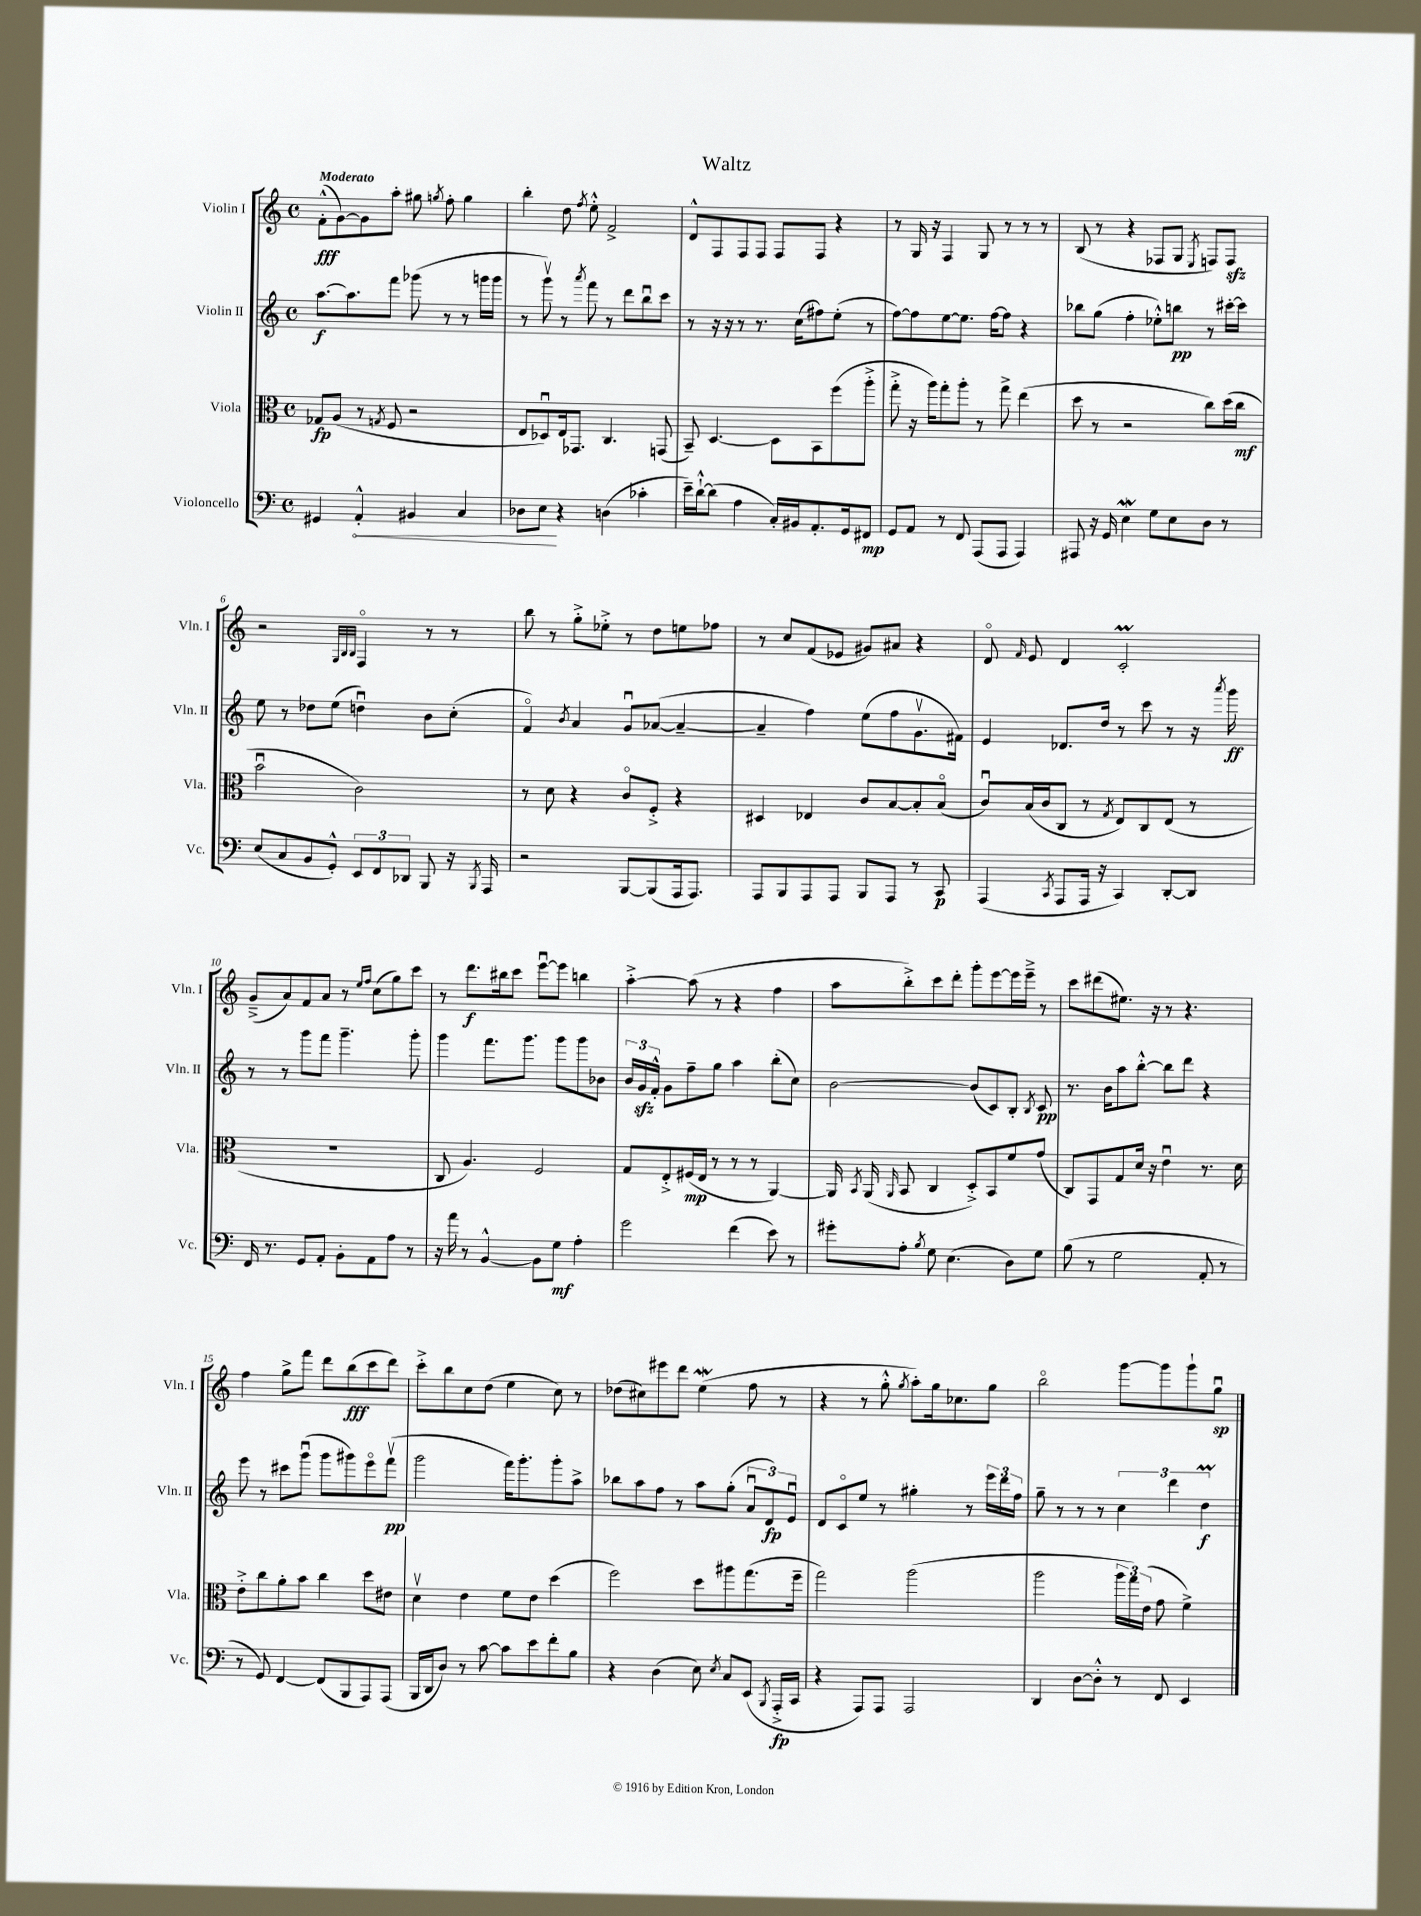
\header { title = "Waltz" }
<<
\new StaffGroup <<
\new Staff = "s0" \with { instrumentName = "Violin I" shortInstrumentName = "Vln. I" } {
    \clef treble \key c \major \defaultTimeSignature \time 4/4 \tempo "Moderato"
    \autoBeamOff f'8[-.-^\fff( g'8~) g'8 a''8]-. gis''8 \acciaccatura { g''8 } f''8-. g''4 |
    b''4-. d''8 \acciaccatura { f''8 } e''8-.-^ f'2-> |
    d'8[-^ f8 f8 f8] f8[ f8] r4 |
    r8 g16 r16 f4 g8 r8 r8 r8 |
    b8( r8 r4 fes8[ g8] \acciaccatura { e8 } f8[) f8]\sfz |
    r2 \grace { g32[ b32 b32] } f4\flageolet r8 r8 |
    b''8 r8 g''8[-.-> ees''8]-.-> r8 d''8[ e''8 fes''8] |
    r8 c''8[ f'8( ees'8] gis'8[) ais'8] r4 |
    d'8\flageolet \grace { f'16 } e'8 d'4 c'2-.\prall |
    g'8[--->( a'8) f'8 a'8] r8 \grace { e''16[ f''16] } c''8[( g''8) c'''8] |
    r8 d'''8.[\f bis''16 c'''8] e'''8[~\downbow e'''8] b''4 |
    a''4~-.-> a''8( r8 r4 f''4 |
    a''8[ b''8-.->) c'''8 d'''8]-. g'''8[-. e'''8~ e'''16 e'''16]---> r8 |
    c'''8[ dis'''8( eis''8.]) r16 r8 r4. |
    f''4 g''8[-> f'''8] d'''8[ b''8\fff( c'''8 d'''8]) |
    c'''8[-.-> b''8 c''8 d''8]( e''4 c''8) r8 |
    des''8[( cis''8) eis'''8 d'''8] e''4\mordent( f''8 r8 |
    r4 r8 g''8-.-^ \acciaccatura { g''8 } a''8[-.) g''16 ces''8. g''8] |
    b''2\flageolet g'''8[~ g'''8 g'''8-! g''8]\downbow\sp \bar "|." |
}
\new Staff = "s1" \with { instrumentName = "Violin II" shortInstrumentName = "Vln. II" } {
    \clef treble \key c \major \defaultTimeSignature \time 4/4
    \autoBeamOff a''8.[~\f a''8. f'''8] ges'''8( r8 r8 g'''16[ g'''16] |
    r8 g'''8\upbow) r8 \acciaccatura { a'''8 } f'''8 r8 d'''8[ b''8\downbow c'''8] |
    r8 r16 r16 r8 r8. c''16[( fis''8) e''8]-.( r8 |
    f''8[~) f''8 e''8~ e''8.] f''16[~ f''8] r4 |
    bes''8[ g''8]( f''4-. ees''8[-.-^) b''8]\pp r8 cis'''16[~-. cis'''16] |
    e''8 r8 des''8[ e''8]( d''4\downbow) b'8[ c''8]-.( |
    f'4\flageolet) \acciaccatura { b'8 } a'4 g'8[\downbow aes'8]~( aes'4~-- |
    aes'4-- f''4) e''8[( f''8 g'8.\upbow fis'16]) |
    e'4 des'8.[ d''16] r8 c'''8 r8 r16 \acciaccatura { a'''8 } g'''16\ff |
    r8 r8 g'''8[ f'''8] g'''4.-- g'''8-. |
    g'''4 f'''8.[ g'''8.] g'''8[ g'''8 bes'8] |
    \tuplet 3/2 { b'16[ g'16\sfz f'16]-.-^ } g'8[ f''8-- g''8] a''4 b''8[-.( c''8]) |
    b'2~ b'8[( c'8) b8]-. \acciaccatura { b8 } c'8\pp |
    r8. b'16[ a''8 b''8]~-.-^ b''8[ d'''8] r4 |
    e'''8 r8 cis'''8[ g'''8]\downbow( g'''8[ gis'''8) e'''8\flageolet f'''8]\upbow\pp( |
    g'''2 f'''16[) g'''8.-. g'''8-. a''8]-> |
    bes''8[ a''8 f''8] r8 a''8[ g''8]-.( \tuplet 3/2 { a'8[\downbow d'8\fp) e'8]\downbow } |
    d'8[ c'8\flageolet e''8] r8 gis''4-. r8 \tuplet 3/2 { e'''16[ d'''16 f''16] } |
    g''8-- r8 r8 r8 \tuplet 3/2 { c''4 d'''4 d''4\prall\f } \bar "|." |
}
\new Staff = "s2" \with { instrumentName = "Viola" shortInstrumentName = "Vla." } {
    \clef alto \key c \major \defaultTimeSignature \time 4/4
    \autoBeamOff ges8[\fp a8]( r8 \acciaccatura { g8 } f8 r2 |
    e8[ des8\downbow) e16 ges,8.] c4. g,8( |
    b,8--) d4.~ d8[ b,8 f''8( a''8]-.-> |
    g''8-.-> r16 a''16[) g''8-. a''8]-. r8 g''8-> e''4( |
    d''8 r8 r2 c''8[) d''16( c''16]\mf |
    b'2\downbow c'2) |
    r8 d'8 r4 c'8[\flageolet f8]-.-> r4 |
    dis4 ees4 c'8[ b8~ b8-. b8]\flageolet( |
    c'8[\downbow) b16( c'16 c8] r8 \acciaccatura { g8 } e8[) c8 e8]( r8 |
    R1 |
    c8 a4.) f2 |
    g8[ e8-.-> fis16\mp( e16] r8 r8 r8 a,4~) |
    a,16 \acciaccatura { b,8 } a,16( \grace { a,16 } b,8 c4 d8[-.->) b,8 f'8 g'8]( |
    c8[) g,8 g8 d'16] r16 e'4\downbow r8. d'16 |
    e'8[-.-> c''8 a'8-. b'8] c''4 d''8[ eis'8] |
    d'4\upbow e'4 f'8[ e'8] d''4( |
    f''2) d''8[ ais''8 g''8.( f''16]-- |
    g''2) a''2( |
    a''2 \tuplet 3/2 { a''16[ g''16) e'16]( } g'8 f'4->) \bar "|." |
}
\new Staff = "s3" \with { instrumentName = "Violoncello" shortInstrumentName = "Vc." } {
    \clef bass \key c \major \defaultTimeSignature \time 4/4
    \autoBeamOff gis,4 \once \override Hairpin.circled-tip = ##t a,4-.-^\< bis,4 c4 |
    des8[ e8]\! r4 d4( ces'4-. |
    e'16[--) d'16~-!-^ d'8]( a4 c16[-.) bis,16 a,8.-. g,16 fis,8]\mp |
    g,8[ a,8] r8 f,8 a,,8[( a,,8] a,,4) |
    ais,,8 r16 g,16 e4\mordent g8[ e8 d8] r8 |
    e8[( c8 b,8 g,8]-.-^) \tuplet 3/2 { e,8[ f,8 des,8] } b,,8 r16 \acciaccatura { b,,8 } a,,16 |
    r2 b,,8[~ b,,8( a,,16 a,,8.]) |
    a,,8[ b,,8 a,,8 a,,8] b,,8[ a,,8] r8 c,8\p |
    a,,4( \acciaccatura { c,8 } a,,8[ a,,16] r16 c,4) d,8[~-. d,8] |
    f,16 r8. g,8[ a,8]-. b,8[-. a,8 a8] r8 |
    r16 a'16 r8 b,4~-^ b,8[ g8]\mf a4-. |
    g'2 f'4( e'8) r8 |
    gis'8[-. a8]-. \acciaccatura { b8 } g8 e4.( d8[) g8] |
    b8( r8 g2 a,8-. r8 |
    r8 g,8) f,4~ f,8[( b,,8 a,,8) a,,8]( |
    b,,16[ d,16 d8]) r8 c'8~ c'8[ e'8 f'8-. b8] |
    r4 d4( e8) \acciaccatura { e8 } c8[ e,8]( \acciaccatura { b,,8 } a,,16[-.->\fp c,16] |
    r4 a,,8[) a,,8] a,,2 |
    d,4 d8[~ d8]-.-^ r8 f,8 e,4 \bar "|." |
}
>>
>>
